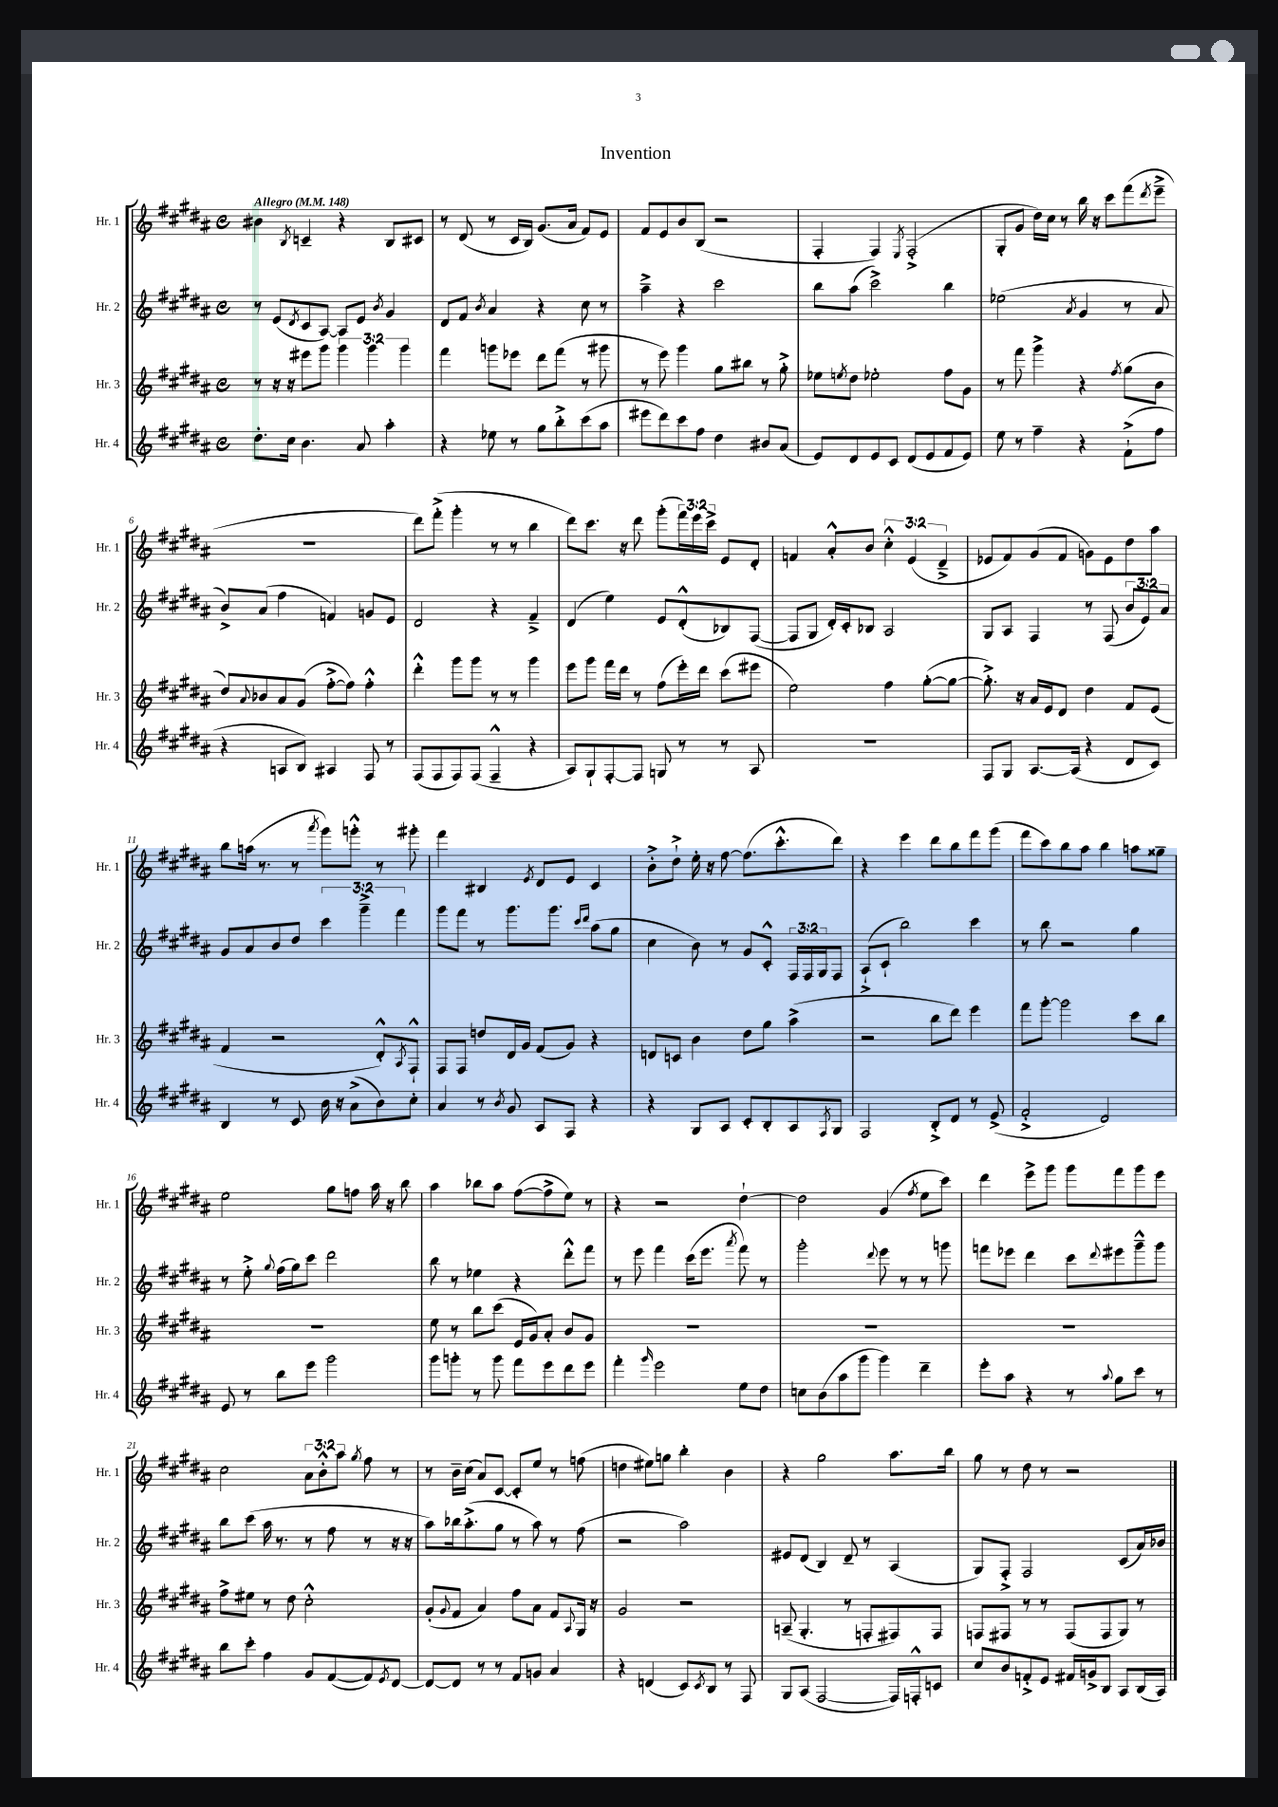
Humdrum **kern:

**kern	**kern	**kern	**kern
*staff4	*staff3	*staff2	*staff1
*clefG2	*clefG2	*clefG2	*clefG2
*k[f#c#g#d#a#]	*k[f#c#g#d#a#]	*k[f#c#g#d#a#]	*k[f#c#g#d#a#]
*M4/4	*M4/4	*M4/4	*M4/4
*met(c)	*met(c)	*met(c)	*met(c)
*MM148	*MM148	*MM148	*MM148
8.dd#'\L	8r	8r	4b#\
.	16r	(8e/L	.
16cc#\Jk	16r	.	.
.	.	8qd#/	8qB/
4.b\	8eee#\L	8c#/	4c~/
.	8ggg#\J	[8A#/J)	.
.	6ggg#\	8A#/]L	4r
8a#/	.	8e/J	.
.	6ggg#\	.	.
.	.	8qb/	.
4aa#'\	.	4g#/	8B/L
.	6ggg#\	.	.
.	.	.	8c#/J
=	=	=	=
4r	4fff#\	8d#/L	8r
.	.	8f#/J	(8d#/
.	.	8qb/	.
8ee-\	8ggg\L	4a#/	8r
8r	8eee-\J	.	16c#/LL
.	.	.	16B/JJ)
8gg#\L	8ddd#\L	4r	(8.g#/L
8bb'^\	(8fff#\J	.	.
.	.	.	16a#/Jk
(8ccc#\	8r	8cc#\	8f#/L)
8aa#\J	8ggg#\	8r	8e/J
=	=	=	=
8eee#\L	8r	4aa#~^\	8f#/L
8ddd#\)	8eee\)	.	8e/
8ccc#\	4ggg#\	4r	8b/
8ff#\J	.	.	(8B/J
4dd#\	8gg#\L	2ccc#\	2r
.	8bb#\J	.	.
8b#/L	8r	.	.
(8a#/J	8gg#'^\	.	.
=	=	=	=
8e/L)	8ee-\L	8bb\L	4F#'/
.	8qee/	.	.
8d#/	8dd#\J	(8aa#\J	.
8e/	2ee-'\	2ccc#^\)	4F#/)
8c#/J	.	.	.
.	.	.	8qE/
(8d#/L	.	.	(2F#'^/
8e/	.	.	.
8f#/	8ff#\L	4bb\	.
8e/J)	8g#\J	.	.
=	=	=	=
8ee\	8r	(2ee-\	8G#'/L
8r	8fff#\	.	8g#/J
4ff#~\	4ggg#^\	.	16dd#\LL)
.	.	.	16cc#\JJ
.	.	.	8r
.	.	8qa#/	.
4r	4r	4g#/	16bb\
.	.	.	16r
.	.	.	8ccc#\L
.	8qff#/	.	.
(8f#`^\L	(8gg#\L	8r	(8fff#\
.	.	.	8qddd#/
8ff#\J	8b\J	8a#/	8eee~^\J
=	=	=	=
4r	8dd#/L)	8b^/L)	1r
.	8qqa#/	.	.
.	8b-/	(8a#/J	.
8A/L	8a#/	4ff#\	.
8B/J)	(8g#/J	.	.
4A#/	[8ff#'^\L	4f/)	.
.	8ff#\]J)	.	.
8F#/	4ff#'^^\	8g/L	.
8r	.	8e/J	.
=	=	=	=
(8F#/L	4ddd#'^^\	2d#/	8ddd#\L)
8F#/	.	.	(8fff#'^\J
8F#/)	8ggg#\L	.	4ggg#'\
(8F#/J	8ggg#\J	.	.
4F#~^^/	8r	4r	8r
.	8r	.	8r
4r	4ggg#\	4f#~^/	4bb\
=	=	=	=
8A#/L)	8eee\L	(4d#/	8ddd#\L)
8G#`/	8ggg#\J	.	8.ccc#\J
[8F#'/	16fff#\LL	4ee\)	.
.	16ddd#\JJ	.	16r
8F#/]J	8r	.	8ddd#\
8G/	(8ff#\L	8e/L	(8ggg#'\L
8r	16eee'\L)	(8d#'^^/	24fff#\L)
.	.	.	24eee\
.	16ddd#\JJ	.	.
.	.	.	24ccc#^\JJ
8r	(8ccc#\L	8B-/)	8e/L
8A#/	8eee#\J	([8F#/J	8d#'/J
=	=	=	=
1r	2ee\)	8F#/]L	4f/
.	.	8G#/J	.
.	.	16d#'/LL)	8a#'^^/L
.	.	16c#'/J	.
.	.	8B-/J	8b/J
.	4ff#\	2A#/	6cc#'^^\
.	.	.	(6e/
.	([8gg#'\L	.	.
.	.	.	6d#~^/
.	8gg#\_J	.	.
=	=	=	=
8F#/L	8.gg#'^\])	8G#/L	8e-/L
8G#/J	.	8A#/J	8f#/)
.	16r	.	.
[8.A#/L	16a#/LL	4F#/	(8g#/
.	16e/J	.	.
.	8d#/J	.	8f#/J
(16A#/]Jk	.	.	.
4r	4dd#\	8r	8g\L)
.	.	(8F#/	8e-\
8d#/L	8f#/L	12b/L	8dd#\
.	.	12e/)	.
8c#/J)	(8e/J	.	8aa#\J
.	.	12a#/J	.
=	=	=	=
4B/	4f#/	8g#/L	8bb\L
.	.	8a#/	(16aa\Jk
.	.	.	8.r
8r	2r	8b/	.
8c#/	.	8dd#/J	8r
.	.	.	8qaaa#/
16b\	.	6ccc#\	8ggg#\L)
16r	.	.	.
(8a#^\L	.	.	8ggg'^^\J
.	.	6ggg#~^\	.
8b\)	8d#'^^/L)	.	8r
.	.	6fff#\	.
.	8qA#/	.	.
8cc#'\J	8F#`^^/J	.	8ggg#'\
=	=	=	=
4a#/	8F#/L	8ggg#\L	4fff#\
.	8F#/J	8fff#\J	.
8r	8dd/L	8r	4B#/
8qb/	.	.	.
8g#/	16d#/L	8.ggg#\L	.
.	16g#/JJ	.	.
.	.	.	8qe/
8A#/L	(8f#/L	.	8d#/L
.	.	8.ggg#\J	.
8F#/J	8g#/J)	.	8e/J
.	.	16qqccc#/LL	.
.	.	16qqddd#/JJ	.
4r	4r	(8aa#\L	4c#/
.	.	8gg#\J	.
=	=	=	=
4r	8d/L	4cc#\	8b'^\L
.	8c/J	.	8dd#`^\J
8G#/L	4b\	8b\)	16ee'\
.	.	.	16r
8A#/J	.	8r	[8ff#\
8c#'/L	8dd#\L	8g#/L	(8.ff#\]L
8B'/	8gg#\J	8c#'^^/J	.
.	.	.	8.ccc#'^^\
8A#/	(4aa#^\	24F#/LL	.
.	.	24F#/	.
.	.	24G#/J	.
8qF#/	.	.	.
8G#/J	.	8F#/J	8ddd#\J)
=	=	=	=
2F#/	2r	(8A#`^/L	4r
.	.	8c#`/J	.
.	.	2bb\)	4eee\
8B'^/L	8bb\L	.	8ddd#\L
8d#/J	8ddd#\J)	.	8bb\
8r	4eee\	4ccc#\	8fff#\
(8e^/	.	.	(8ggg#\J
=	=	=	=
2f#'^/	8fff#\L	8r	8fff#\L
.	[8ggg#'\J	8bb\	8ccc#\)
.	2ggg#\]	2r	8bb\
.	.	.	8aa#\J
2d#/)	.	.	4bb\
.	8ccc#\L	4gg#\	8aa\L
.	8bb\J	.	8gg##~\J
=	=	=	=
8e/	1r	8r	2ee\
8r	.	8ee'^\	.
.	.	8qqgg#/	.
8bb\L	.	(16ff#\LL	.
.	.	16gg#\J)	.
8eee\J	.	8ccc#\J	.
2ggg#\	.	2ddd#\	8gg#\L
.	.	.	8ff\J
.	.	.	16aa#\
.	.	.	16r
.	.	.	8bb\
=	=	=	=
8ggg#\L	8ee\	8bb\	4aa#\
8ggg'\J	8r	8r	.
8r	8bb\L	4ee-\	8bb-\L
8ggg\	(8ccc#\J	.	8aa#\J
8fff#\L	16e/LL	4r	([8ff#\L
.	16g#/J)	.	.
8eee\	8a#'/J	.	8ff#^\]
8ddd#\	8b/L	8ddd#'^^\L	8ee\J)
8eee\J	8g#/J	8fff#\J	8r
=	=	=	=
4fff#'\	1r	8r	4r
.	.	8eee\	.
16qqggg#/	.	.	.
2eee\	.	4fff#\	2r
.	.	(16ccc#\LK	.
.	.	8.eee\J	.
.	.	8qaaa#/	.
8ee\L	.	8fff#\)	[4dd#`\
8dd#\J	.	8r	.
=	=	=	=
8cc\L	1r	2ggg#'\	2dd#\]
(8b\	.	.	.
8aa#\	.	.	.
8ggg#\J	.	.	.
.	.	8qqddd#/	.
4ggg#\)	.	8eee\	(4g#/
.	.	8r	.
.	.	.	8qff#/
4ddd#~\	.	8r	8ee\L
.	.	8ggg\	8ccc#\J)
=	=	=	=
8eee'\L	1r	8fff\L	4ddd#\
8aa#\J	.	8eee-\J	.
4r	.	4ddd#\	8eee^\L
.	.	.	8ggg#\J
8r	.	8ccc#\L	8ggg#\L
8qqaa#/	.	8qqddd#/	.
8gg#\L	.	8eee#\	8fff#\
8ccc#\J	.	8ggg#~^^\	8ggg#\
8r	.	8ggg#\J	8eee\J
=	=	=	=
8bb\L	8ff#^\L	8bb\L	2cc#\
8ccc#'\J	8ee#\J	(8ccc#\J	.
4ff#\	8r	16aa#\	.
.	.	8.r	.
.	8dd#\	.	.
8g#/L	2cc#'^^\	8r	12a#\L
.	.	.	12b'^^\
([8f#/	.	8ff#\	.
.	.	.	12aa#\J
.	.	.	8qgg#/
8f#/])	.	8r	8ff#\
8qe/	.	.	.
[8d#/J	.	16r	8r
.	.	16r	.
=	=	=	=
8d#/_L	(8g#'/L	8aa#\L)	8r
.	8qqg#/	.	.
8d#/]J	8f#/J	16bb-\k	16b~\LL
.	.	(8.aa#'^\	(16cc#\JJ
8r	4a#/)	.	8a#/L)
8r	.	8gg#\J	[8c#/J
8f#/L	8ff#\L	8r	8c#'/]L
8g/J	8a#\J	8aa#\)	8ee/J
4a#/	8f#/L	8r	8r
.	8qqA#/	.	.
.	16G#/Jk	(8ff#\	(8ff\
.	16r	.	.
=	=	=	=
4r	2g#/	2r	4dd\
(4d/	.	.	8ee#\L)
.	.	.	8gg\J
8c#/L)	2r	2aa#\)	4bb'\
8qc#/	.	.	.
8B/J	.	.	.
8r	.	.	4b\
8F#/	.	.	.
=	=	=	=
8G#/L	(8A~/	8e#/L	4r
(8A#/J	4.G#'/	(8d#/J	.
[2F#/	.	4B/)	2gg#\
.	8r	8d#~/	.
.	8F'/L	8r	.
16F#/]LL)	8F#/)	(4A#/	8.aa#\L
16F'^^/J	.	.	.
8c/J	8F#/J	.	.
.	.	.	16bb\Jk
=	=	=	=
8cc#/L	8F/L	8G#/L)	8gg#\
8b/	8F#/J	8F#'^/J	8r
8f'^/	8r	2F#/	8dd#\
8e/J	8r	.	8r
16f#/LL	(8F#/L	.	2r
16g^/J	.	.	.
8B/J	8F#/	.	.
8A#/L	8G#/J)	(8c#/L	.
(16B/L	8r	16a#/L)	.
16A#/JJ)	.	16b-/JJ	.
==	==	==	==
*-	*-	*-	*-
